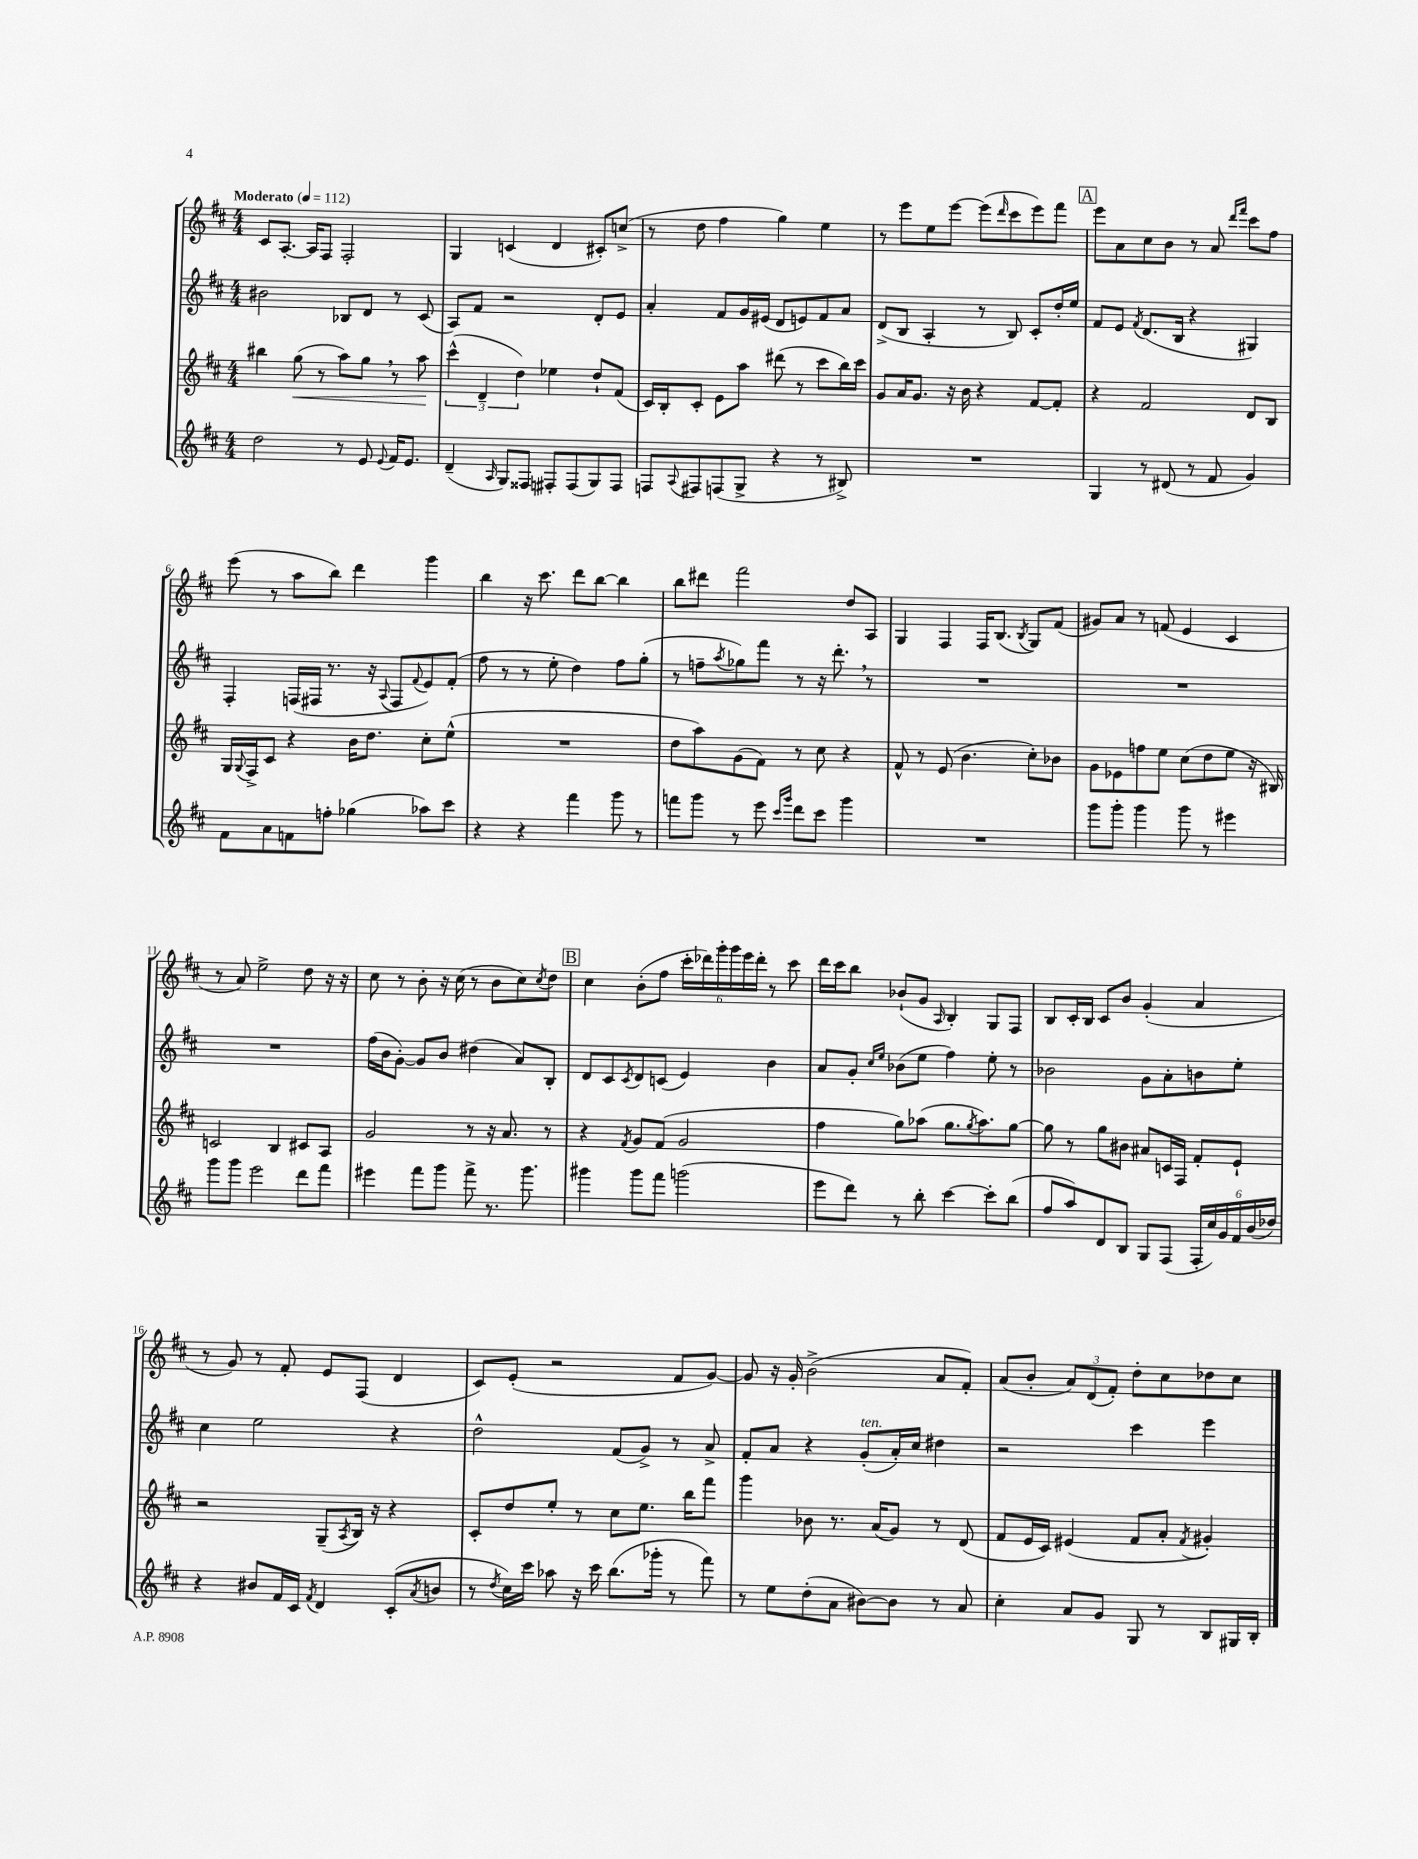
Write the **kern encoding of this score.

**kern	**kern	**kern	**kern
*staff4	*staff3	*staff2	*staff1
*clefG2	*clefG2	*clefG2	*clefG2
*k[f#c#]	*k[f#c#]	*k[f#c#]	*k[f#c#]
*M4/4	*M4/4	*M4/4	*M4/4
*MM112	*MM112	*MM112	*MM112
2dd	4bb#	2b#	8c#
.	.	.	[8.A'
.	(8gg	.	.
.	.	.	16A]
.	8r	.	8F#
8r	8aa)	8B-	2F#'
8e	8gg	8d	.
8qqe	.	.	.
16f#	8r	8r	.
8.e	.	.	.
.	8aa	(8c#	.
=	=	=	=
(4d~	(6ccc#^^	8A)	4G
.	.	8f#	.
.	6d~	.	.
16qqA	.	.	.
8G)	.	2r	(4c
.	6dd)	.	.
8F##	.	.	.
8F#'	4ee-	.	4d
(8F#	.	.	.
8G)	8dd`	8d'	8c#')
8F#	(8f#	8e	(8cc^
=	=	=	=
8F	16c#)	4a'	8r
.	16B'	.	.
8qqA	.	.	.
8F#	8c#'	.	8dd
(8F	8e	8f#	4ff#
8G^	8aa	16g	.
.	.	(16e#	.
4r	(8ddd#	8d	4gg)
.	8r	8e)	.
8r	8ccc#	8f#	4ee
8B#^)	16bb)	8a	.
.	16ccc#	.	.
=	=	=	=
1r	8g	(8d^	8r
.	16a	8B	8eee
.	8.g	.	.
.	.	4A'	8ee
.	16r	.	[8eee
.	16b	.	.
.	4r	8r	(8eee]
.	.	.	16qqddd
.	.	8B)	8ccc#
.	[8f#	8c#'	8eee)
.	8f#']	16dd'	8fff#
.	.	16ee	.
=	=	=	=
4G	4r	8f#	8eee
.	.	8e	8a
.	.	8qf#	.
8r	2f#	(8.d	8cc#
(8d#	.	.	8b
.	.	16B	.
8r	.	4r	8r
8f#	.	.	8a
.	.	.	16qqddd
.	.	.	16qqfff#
4g)	8d	4G#)	8ccc#
.	8B	.	8ff#
=	=	=	=
8f#	16G	4F#'	(8eee
.	8qqG	.	.
.	16F#^	.	.
8a	8c#	.	8r
8f	4r	(16F	8aa
.	.	16F#	.
8ff'	.	8.r	8bb)
(4gg-	16b	.	4ddd
.	8.dd	16r	.
.	.	8qqA	.
.	.	8F#	.
.	.	8qqf#	.
8aa-)	8cc#'	8e)	4ggg
8ccc#	(8ee^^	(8f#'	.
=	=	=	=
4r	1r	8ff#	4bb
.	.	8r	.
4r	.	8r	16r
.	.	.	8.ccc#
.	.	8ee'	.
4fff#	.	4dd)	8ddd
.	.	.	[8bb
8ggg	.	8ff#	4bb]
8r	.	(8gg'	.
=	=	=	=
8fff	8dd	8r	8bb
8ggg	8aa)	8ff~	8ddd#
.	.	8qaa	.
8r	(8g	8gg-)	2fff#
8eee	8f#)	8fff#	.
16qqccc#	.	.	.
16qqggg	.	.	.
8ddd	8r	8r	.
8ccc#	8cc#	16r	.
.	.	8.ddd'	.
4ggg	4r	.	8dd
.	.	8r	8A
=	=	=	=
1r	8f#^^	1r	4G
.	8r	.	.
.	(8e	.	4F#
.	4.b	.	.
.	.	.	16F#
.	.	.	(8.B
.	.	.	8qB
.	8cc#')	.	8G)
.	8b-	.	(8f#
=	=	=	=
8ggg	8g	1r	8g#)
8ggg'	8e-	.	8a
4ggg	8ff	.	8r
.	8ee	.	(8f
8ggg	(8cc#	.	4e
8r	8dd	.	.
4eee#	8ee	.	4c#
.	16r	.	.
.	16B#)	.	.
=	=	=	=
8ggg	2c	1r	8r
8ggg	.	.	8a)
2eee	.	.	2ee^
.	4B	.	.
8ddd	8c#	.	8dd
8fff#	8A	.	16r
.	.	.	16r
=	=	=	=
4eee#	2g	(16ff#	8cc#
.	.	16b	.
.	.	[8g')	8r
8fff#	.	8g]	8b'
8ggg	.	8b	16r
.	.	.	(16cc#
8fff#^	8r	(4dd#	8r
8.r	16r	.	8b
.	8.a	.	.
.	.	8a)	8cc#)
8.ggg	.	.	.
.	.	.	8qcc#
.	8r	8B'	8dd
=	=	=	=
4ggg#	4r	8d	4cc#
.	.	8c#	.
.	8qf#	8qc#	.
8ggg#	8g	8d	(8b'
8fff#	(8f#	(8c	8ff#
(2ggg	2g	4e)	24ccc#'
.	.	.	24ddd-)
.	.	.	24ggg'
.	.	.	24ggg
.	.	.	24eee
.	.	.	24ddd-'
.	.	4b	8r
.	.	.	8ccc#
=	=	=	=
8eee	4ff#	8a	16ddd
.	.	.	16ccc#
8ddd)	.	8g'	8bb
.	.	16qqcc#	.
.	.	16qqee	.
8r	8gg)	(8b-	(8b-`
8bb'	(8aa-	8ee	8g
.	.	.	16qqA
[4ccc#	8.gg	4ff#)	4B')
.	8qgg	.	.
.	8.aa-)	.	.
8ccc#']	.	8ee'	8G
(8bb	[8gg	8r	8F#
=	=	=	=
8ff#	8gg]	2b-	8B
8aa)	8r	.	16c#'
.	.	.	16B
8d	8gg	.	8c#
8B	8b#	.	8b
8G	8a#	8g	(4g'
(8F#	16c	8a'	.
.	16F#	.	.
24F#'	8f#'	8b	4a
24cc#)	.	.	.
24g	.	.	.
24f#	8e`	8ee'	.
(24b	.	.	.
24dd-)	.	.	.
=	=	=	=
4r	2r	4cc#	8r
.	.	.	8g)
8b#	.	2ee	8r
16f#	.	.	8f#'
16c#	.	.	.
8qf#	.	.	.
4d	(8G~	.	8e
.	8qA	.	.
.	16B)	.	(8F#
.	16r	.	.
(8c#'	4r	4r	4d
8qa	.	.	.
8b	.	.	.
=	=	=	=
8r	8c#'	2dd^^	8c#)
8qdd	.	.	.
16cc#)	8dd	.	(8e'
16ccc#	.	.	.
8aa-	8ee'	.	2r
16r	8r	.	.
16ccc#	.	.	.
(8.bb	8cc#	(8f#	.
.	8.ee	8g^)	.
16ggg-'	.	.	.
8r	.	8r	8f#
.	16bb	.	.
8fff#)	8fff#	8a^	[8g)
=	=	=	=
8r	4ggg	8f#'	8g]
8ee	.	8a	16r
.	.	.	16g'
(8dd'	8b-	4r	(2b^
8a	8.r	.	.
[8b#)	.	(8g'	.
.	(16a	.	.
8b#]	8g)	16a')	.
.	.	16cc#	.
8r	8r	4dd#	8a
8a	(8d	.	8f#')
=	=	=	=
4cc#'	8f#	2r	(8a
.	16e	.	8b'
.	16c#)	.	.
8a	(4e#	.	12a)
.	.	.	(12d
8g	.	.	.
.	.	.	12f#')
8G	8f#	4ccc#	8dd'
8r	8a'	.	8cc#
.	8qf#	.	.
8B	4g#')	4eee	8dd-
16G#	.	.	8cc#
16B'	.	.	.
==	==	==	==
*-	*-	*-	*-
